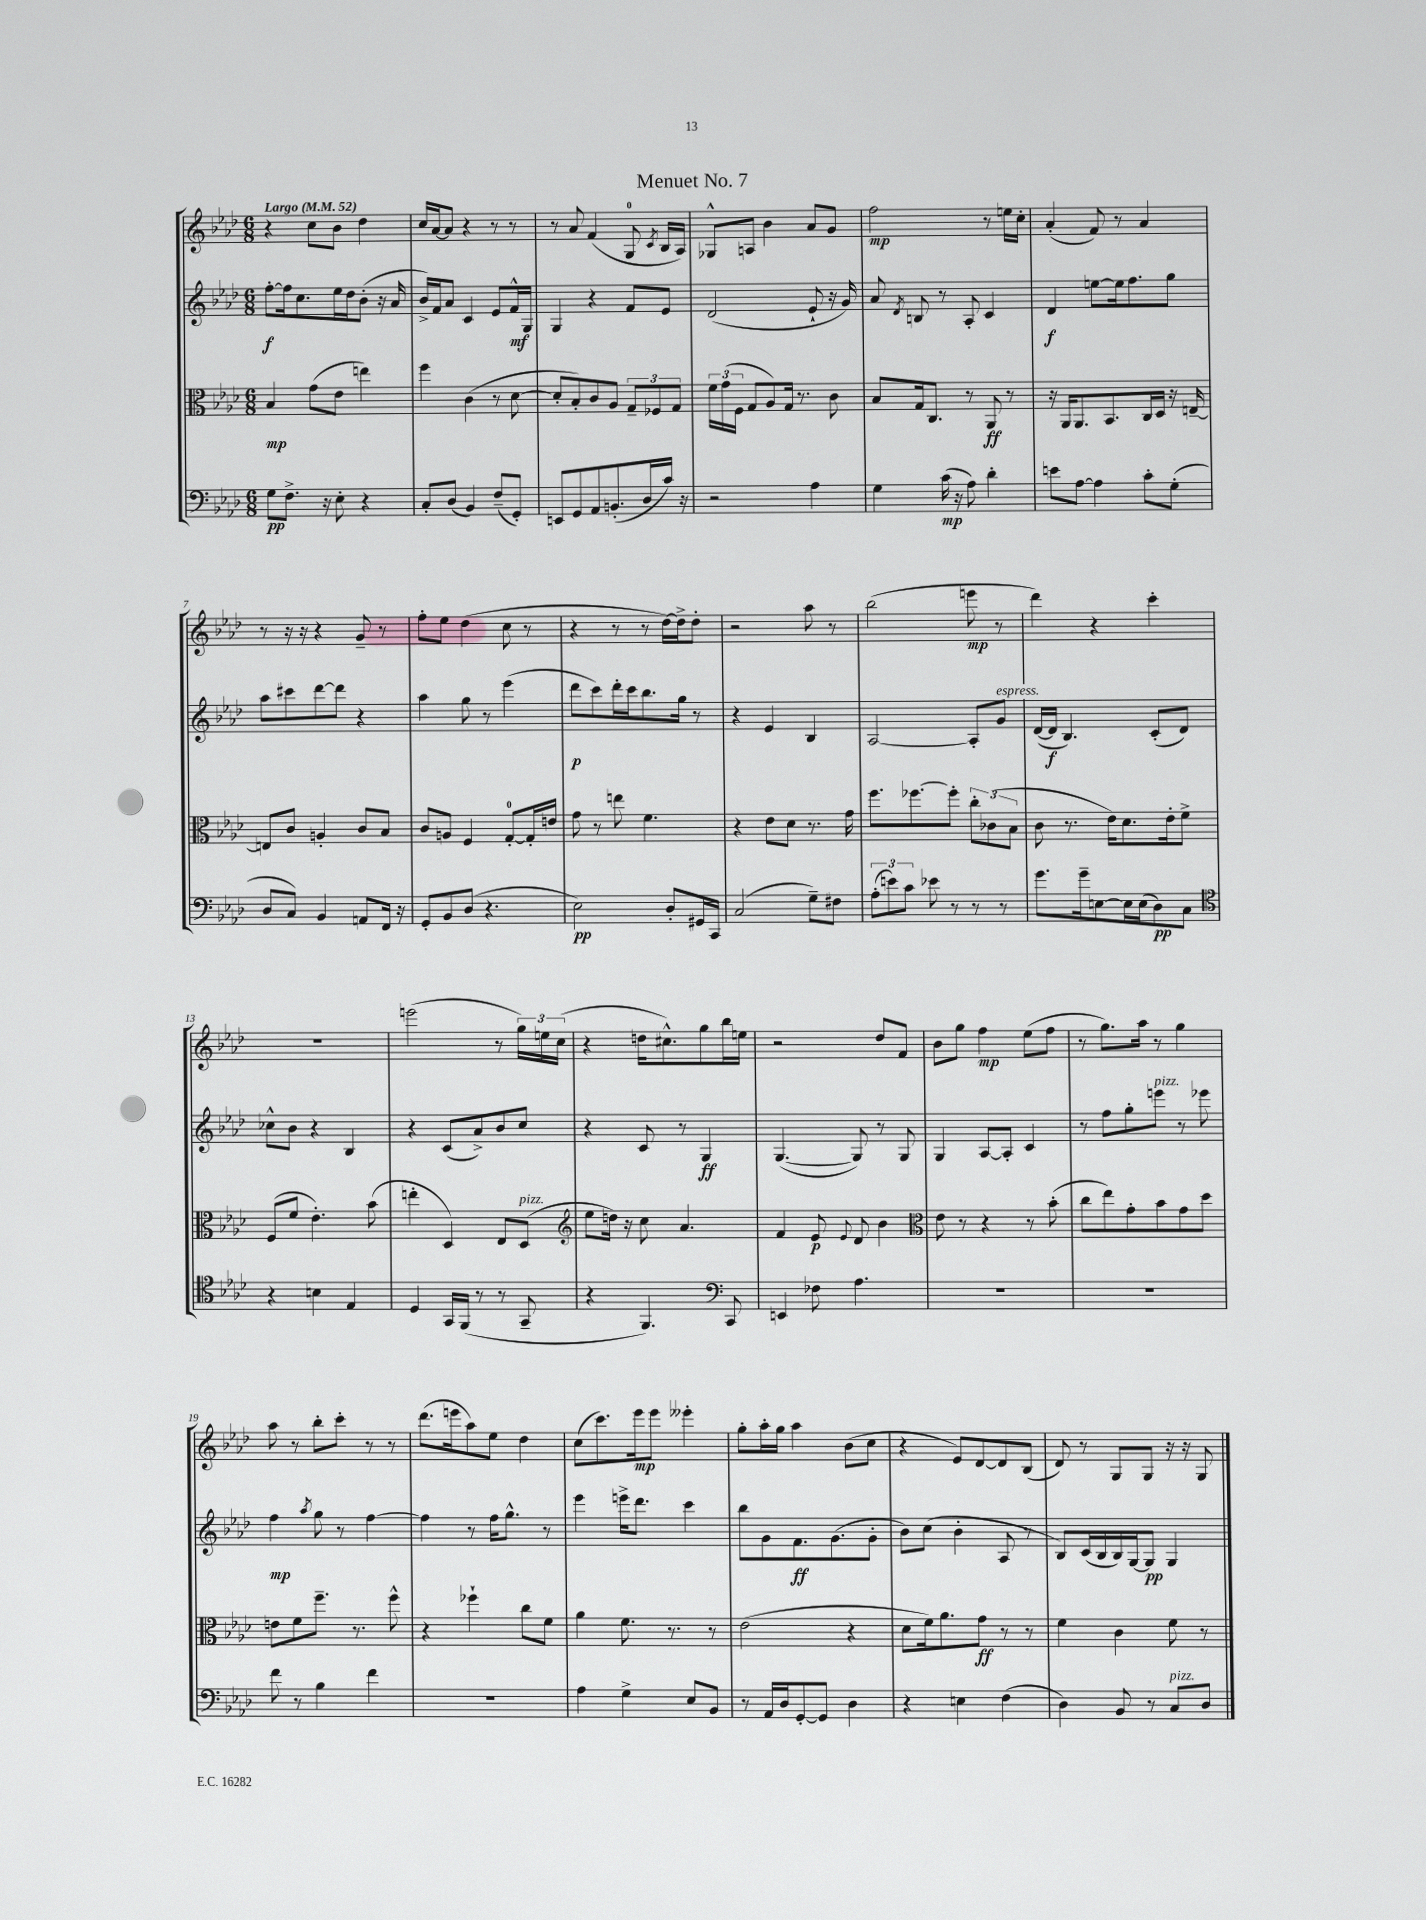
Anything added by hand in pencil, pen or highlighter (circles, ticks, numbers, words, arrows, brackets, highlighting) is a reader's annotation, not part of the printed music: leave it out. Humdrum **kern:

**kern	**kern	**kern	**kern
*staff4	*staff3	*staff2	*staff1
*clefF4	*clefC3	*clefG2	*clefG2
*k[b-e-a-d-]	*k[b-e-a-d-]	*k[b-e-a-d-]	*k[b-e-a-d-]
*M6/8	*M6/8	*M6/8	*M6/8
*MM52	*MM52	*MM52	*MM52
8G	4B-	[8ff'	4r
8.F^	.	16ff]	.
.	.	8.cc	.
.	(8g	.	8cc
16r	.	.	.
8E-'	8e-	16ee-	8b-
.	.	16dd-	.
4r	4ee)	(8b-'	4dd-
.	.	16r	.
.	.	16a-	.
=	=	=	=
8C'	4ff	16b-^)	16cc
.	.	16f	[16a-
(8D-	.	8a-	8a-]
4BB-)	(4c	4c	4r
(8F~	8r	8e-	8r
8GG')	[8d-	16f^^	8r
.	.	16G	.
=	=	=	=
8EE	8d-']	4G	8r
8GG	8B-')	.	8a-
8AA-	8c	4r	(4f
(8.BB'	8A-	.	.
.	12G~	8f	8G
16D-	.	.	.
.	12F-	.	.
.	.	.	8qc
16c)	.	8e-	16B-
.	12G	.	.
16r	.	.	16A-)
=	=	=	=
2r	24f	(2d-	8G-^^
.	(24g	.	.
.	24F	.	.
.	8G	.	8A
.	8A-)	.	4b-
.	16G	.	.
.	8.r	.	.
4A-	.	8e-`	8a-
.	8c	16r	8g
.	.	16g)	.
=	=	=	=
4G	8B-	8a-	2ff
.	.	8qd-	.
.	16G	8B	.
.	8.C	.	.
(16c	.	8r	.
16r	.	.	.
8A-)	8r	8A-'	.
4d-'	8AA-	4c	8r
.	8r	.	16ee
.	.	.	16cc'
=	=	=	=
8e	16r	4d-	(4a-'
.	16AA-	.	.
[8A-	8.AA-	.	.
4A-]	.	[8ee	8f)
.	8.BB-	.	.
.	.	16ee]	8r
.	.	8.ff	.
8c'	16C	.	4a-
.	16D-	.	.
(8G'	16r	8gg	.
.	[16E~	.	.
=	=	=	=
8D-	8E]	8aa-	8r
8C)	8c	8ccc#	16r
.	.	.	16r
4BB-	4A'	[8ddd-	4r
.	.	8ddd-]	.
8AA	8c	4r	8g~
16FF	8B-	.	8r
16r	.	.	.
=	=	=	=
8GG'	8c	4aa-	8ff'
8BB-	8A	.	8ee-
(8D-	4F	8gg	(4dd-
4.r	.	8r	.
.	[8G'	(4eee-	8cc
.	16G']	.	8r
.	16e	.	.
=	=	=	=
2E-)	8g	8ddd-	4r
.	8r	8ccc)	.
.	8ee	16ddd-'	8r
.	.	16ccc	.
.	4.f	8.bb-	8r
8D-'	.	.	[16dd-)
.	.	16gg	16dd-^]
16GG#	.	8r	8dd-'
16CC	.	.	.
=	=	=	=
(2C	4r	4r	2r
.	8e-	4e-	.
.	8d-	.	.
8G~)	8.r	4B-	8aa-
8F#	.	.	8r
.	16g	.	.
=	=	=	=
(12A-'	8.ff	[2A-	(2bb-
12e)	.	.	.
12c	.	.	.
.	[8.ff-	.	.
8e-	.	.	.
8r	8ff-']	.	.
8r	12cc'	8A-']	8eee
.	(12c-	.	.
8r	.	8g	8r
.	12B-	.	.
=	=	=	=
8.g	8c	([16d-	4ddd-)
.	.	16d-]	.
.	8.r	4.B-)	.
16g~	.	.	.
[8E	.	.	4r
.	16e-)	.	.
16E]	8.d-	.	.
(16E	.	.	.
8D-)	.	(8c'	4ccc'
.	16e-'	.	.
8C	8f^	8d-)	.
=	=	=	=
*clefC4	*	*	*
4r	(8F	8cc-^^	2.r
.	8f	8b-	.
4B	4.e-')	4r	.
4E-	.	4B-	.
.	(8b-	.	.
=	=	=	=
4D-	4ee'	4r	(2eee
16GG	4D-)	(8c	.
(16FF	.	.	.
8r	.	8a-^)	.
8r	8E-	8b-	8r
8GG~	(8D-	8cc	24gg)
.	.	.	24ee
.	.	.	(24cc
=	=	=	=
*	*clefG2	*	*
4r	8ee-	4r	4r
.	16dd)	.	.
.	16r	.	.
4.FF)	8cc	8c	16dd
.	.	.	8.cc#^^)
.	4.a-	8r	.
.	.	4G	8gg
*clefF4	*	*	*
8CC	.	.	16bb-
.	.	.	16ee
=	=	=	=
4EE	4f	([4.G	2r
8F-	8e-	.	.
.	8qqe-	.	.
4.A-	8d-	8G])	.
.	4b-	8r	8dd-
.	.	8G	8f
=	=	=	=
*	*clefC3	*	*
2.r	8e-	4G	8b-
.	8r	.	8gg
.	4r	[8A-	4ff
.	.	8A-']	.
.	8r	4c	(8ee-
.	(8b-'	.	8ff
=	=	=	=
2.r	8cc	8r	8r
.	8ee-)	8ff	8.gg)
.	8g'	8gg'	.
.	.	.	16aa-
.	8b-	8eee	8r
.	8g	8r	4gg
.	8dd-	8eee-	.
=	=	=	=
8f	8e	4ff	8aa-
8r	8f	.	8r
.	.	8qaa-	.
4B-	8.ff~	8gg	8bb-'
.	.	8r	8ccc'
.	8.r	.	.
4f	.	[4ff	8r
.	8ff^^	.	8r
=	=	=	=
2.r	4r	4ff]	(8.ddd-
.	.	.	16eee
.	4ff-`	8r	8aa-)
.	.	16ff	8ee-
.	.	8.gg^^	.
.	8cc	.	4dd-
.	8f	8r	.
=	=	=	=
4A-	4a-	4eee-	(8cc
.	.	.	8.ccc)
4G^	8.f	16eee^	.
.	.	8.ddd-	16eee-
.	.	.	8eee-
.	8.r	.	.
8E-	.	4ccc	4eee--'
8BB-	8r	.	.
=	=	=	=
8r	(2e-	8bb-	8gg'
16AA-	.	8g	16aa-'
16D-	.	.	16gg
[8GG'	.	8.f	4aa-
8GG]	.	.	.
.	.	(8.g	.
4D-	4r	.	(8b-
.	.	8g'	8cc
=	=	=	=
4r	8d-	8b-)	4r
.	16f)	(8cc	.
.	8.a-	.	.
4E	.	4b-'	8e-)
.	8g	.	[8d-
(4F	8r	8A-	8d-]
.	8r	8r	(8B-
=	=	=	=
4D-)	4f	8B-)	8d-)
.	.	(16c	8r
.	.	16B-	.
8BB-	4c	16B-)	8G
.	.	[16G	.
8r	.	8G]	8G
8C	8f	4G	16r
.	.	.	16r
8D-	8r	.	8G
==	==	==	==
*-	*-	*-	*-
